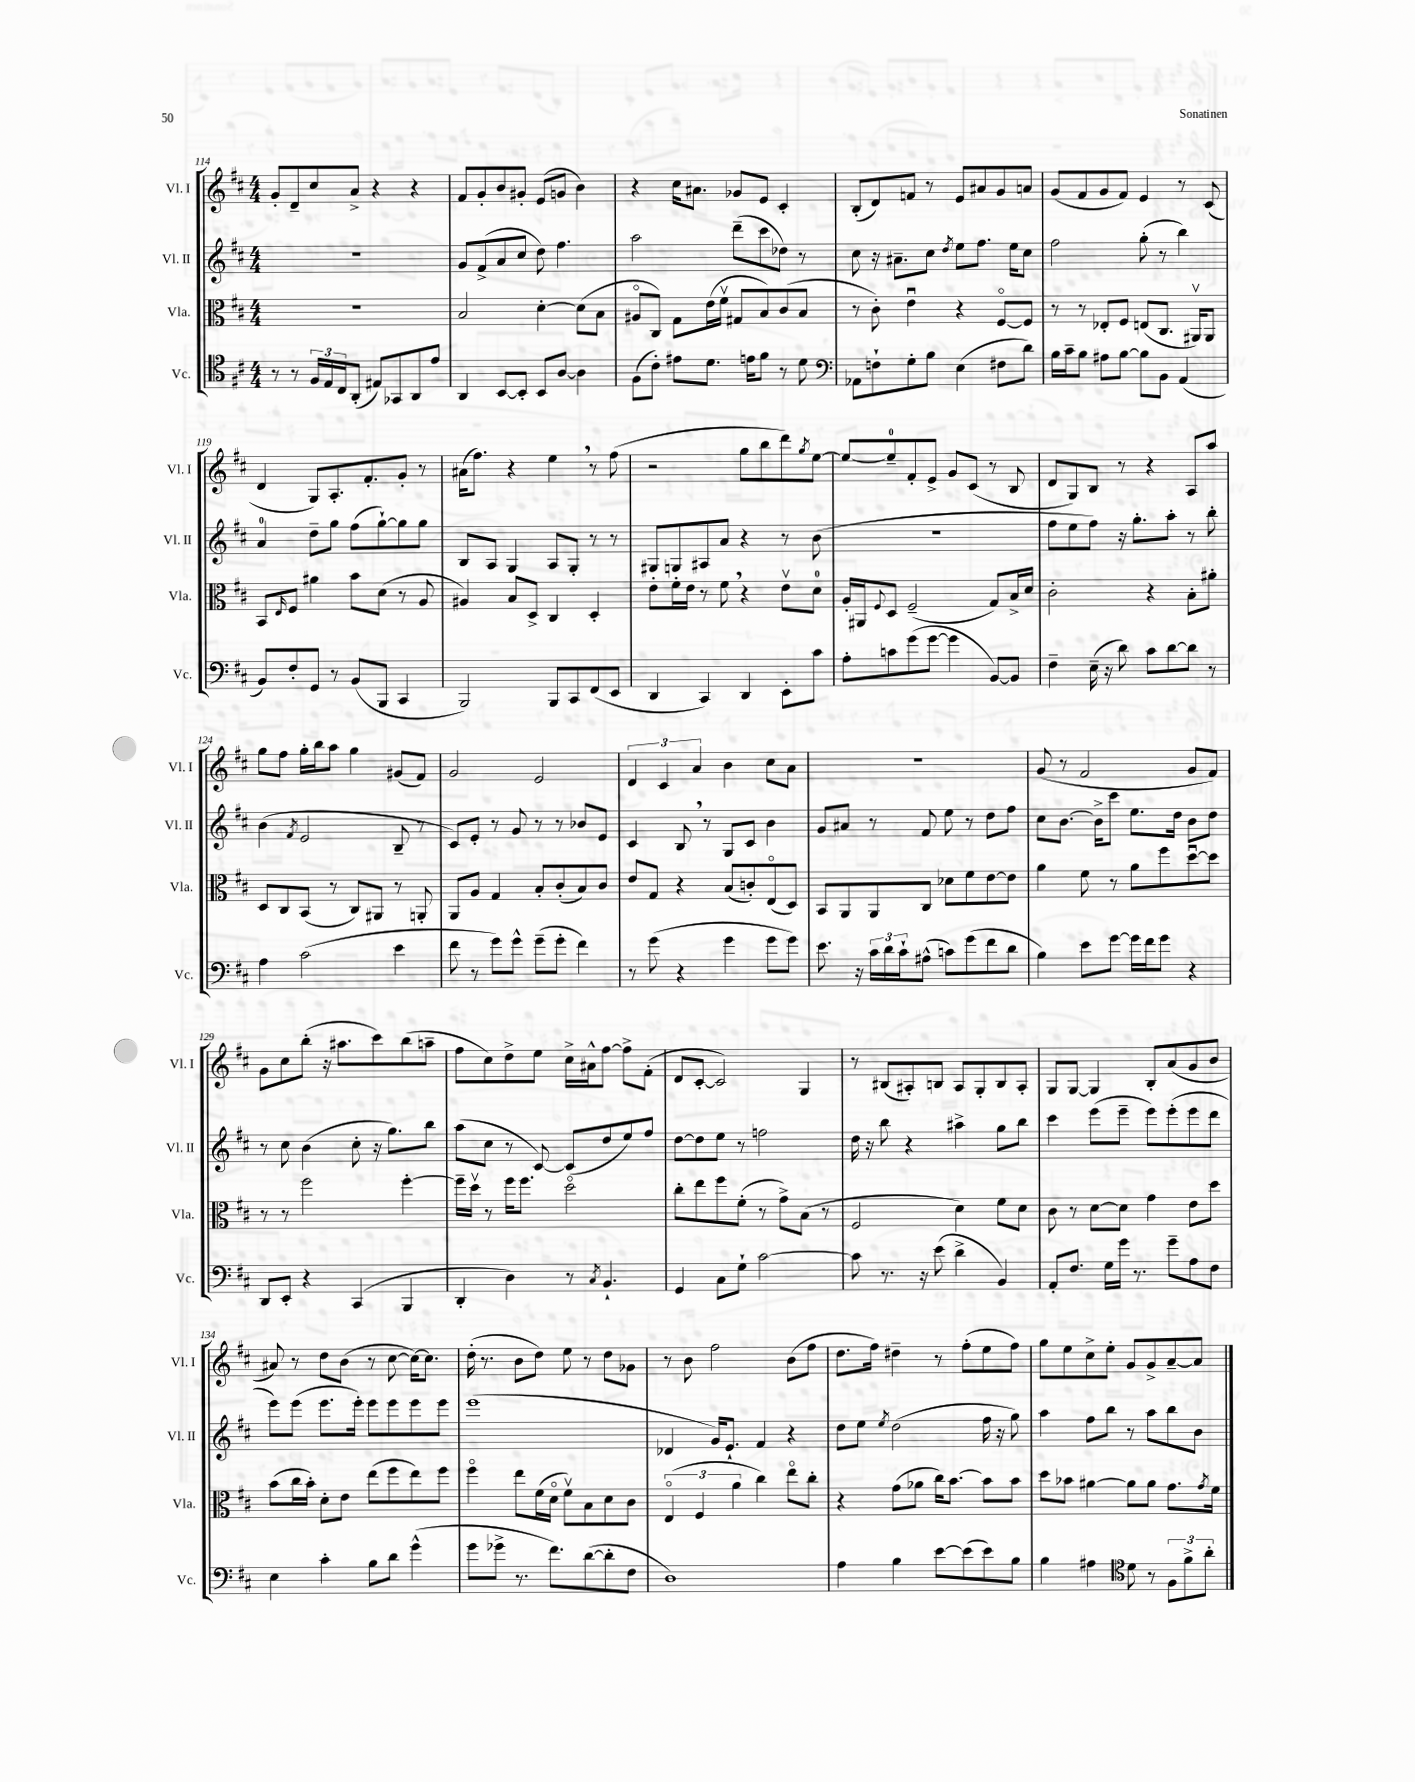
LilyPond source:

<<
\new StaffGroup <<
\new Staff = "s0" \with { instrumentName = "Vl. I" shortInstrumentName = "Vl. I" } {
    \clef treble \key d \major \numericTimeSignature \time 4/4
    g'8-. d'8-- cis''8 a'8-> r4 r4 |
    fis'8 g'8-. b'8 gis'8-. e'8( g'8 b'4) |
    r4 cis''16 ais'8. ges'8 e'8 cis'4-. |
    b8-.( d'8) f'8 r8 e'8 ais'8 g'8 a'8 |
    g'8( fis'8 g'8 fis'8) e'4 r8 cis'8( |
    d'4 g8) a8.-. fis'8.-. g'8-. r8 |
    ais'16( fis''8.) r4 e''4 \breathe r8 fis''8( |
    r2 g''8 b''8 d'''8) \acciaccatura { g''8 } e''8~ |
    e''8~ e''8-0-- fis'8-. e'8-> g'8 cis'8( r8 b8 |
    d'8 g8) b8 r8 r4 a8 a''8 |
    g''8 fis''8 g''16-. b''16 a''8 g''4 gis'8( fis'8) |
    g'2 e'2 |
    \tuplet 3/2 { d'4 cis'4 a'4 } b'4 cis''8 a'8 |
    R1 |
    g'8( r8 fis'2 g'8 fis'8) |
    g'8 cis''8 b''8-.( r16 ais''8. cis'''8) b''8( a''8-- |
    fis''8 cis''8) d''8-> e''8 cis''16-> ais'16-^ fis''8~ fis''8-> fis'8-.( |
    d'8 cis'8~-. cis'2) g4 |
    r8 bis8( ais8-.) b8 ais8 g8-. b8 ais8-. |
    g8 g8~ g4 b8-. a'8( g'8 b'8 |
    ais'8) r8 d''8 b'8( r8 cis''8~ cis''16~) cis''8. |
    d''16-.( r8. b'8 d''8) e''8 r8 d''8 ges'8 |
    r8 b'8 fis''2 b'8( fis''8 |
    d''8. fis''16) dis''4-- r8 fis''8-.( e''8 fis''8) |
    g''8 e''8 cis''8-> e''8-. g'8 g'8-> a'8~-- a'8 \bar "|." |
}
\new Staff = "s1" \with { instrumentName = "Vl. II" shortInstrumentName = "Vl. II" } {
    \clef treble \key d \major \numericTimeSignature \time 4/4
    R1 |
    g'8 fis'8->( a'8 cis''8 d''8) fis''4. |
    a''2 d'''8--( cis'''8 des''8) r8 |
    cis''8 r16 ais'8.-- cis''8 \acciaccatura { d''8 } e''8 fis''8. e''16 cis''8 |
    fis''2 g''8-.( r8 b''4) |
    a'4-0 d''8-- g''8 fis''8( g''8~-!) g''8 g''8 |
    b8 a8 g4 a8 g8-. r8 r8 |
    gis8 g8 ais8 a'8 r4 r8 b'8( |
    R1 |
    fis''8 e''8 fis''8) r16 g''8.-. a''8-. r8 b''8-. |
    b'4( \acciaccatura { fis'8 } e'2 b8-- r8 |
    cis'8) e'8-. r8 g'8 r8 r8 bes'8 e'8 |
    cis'4 b8 \breathe r8 g8 cis'8 b'4 |
    g'8 ais'8 r8 fis'8 e''8 r8 d''8 fis''8 |
    cis''8 b'8.~ b'16-> cis'''8 e''8. d''16 b'8 d''8 |
    r8 cis''8 b'4( cis''8-. r16 g''8.) b''8 |
    a''8( cis''8 r8 cis'8~) cis'8( d''8 e''8) fis''8 |
    d''8~ d''8 e''8 r8 f''2 |
    d''16 r16 b''8 r4 ais''4-> g''8 b''8 |
    cis'''4 e'''8( e'''8-- e'''8) e'''8-.( e'''8 d'''8 |
    e'''8) e'''8( e'''8. e'''16-.) e'''8 e'''8 e'''8 e'''8 |
    e'''1( |
    des'4 g'16) e'8.-! fis'4 r4 |
    d''8 e''8 \acciaccatura { e''8 } d''2( fis''16 r16 g''8) |
    a''4 fis''8 b''8 r8 a''8 b''8 b'8 \bar "|." |
}
\new Staff = "s2" \with { instrumentName = "Vla." shortInstrumentName = "Vla." } {
    \clef alto \key d \major \numericTimeSignature \time 4/4
    R1 |
    b2 d'4~-. d'8( b8 |
    ais8\flageolet cis8) g8 e'16( fis'16\upbow gis8 b8) cis'8( b8 |
    r8 cis'8-.) e'4\downbow r4 fis8~\flageolet fis8 |
    r8 r8 ees8-. fis8 e8( cis8. ais,16\upbow) ais,8 |
    b,8 \grace { e16 } fis8 ais'4 b'8 d'8( r8 a8 |
    ais4) b8 d8-> cis4 d4-. |
    e'8-. fis'16-. e'16 r8 fis'8 \breathe r4 e'8\upbow d'8-0 |
    a16-. ais,16 \appoggiatura { fis8 } d8 fis2--( g8) b16-> d'16 |
    cis'2-. r4 b8-. ais'8-. |
    d8 cis8 b,8( r8 cis8) ais,8 r8 a,8-. |
    a,8 a8 g4 b8-. cis'8-.( b8) cis'8 |
    e'8 g8 r4 b8( c'8-.) e8\flageolet( d8) |
    b,8 a,8 a,8 cis8 des'8 fis'8 e'8~ e'8 |
    a'4 fis'8 r8 a'8 fis''8 d''8~\downbow d''8 |
    r8 r8 fis''2 fis''4~-. |
    fis''16-- d''16\upbow r8 fis''16 fis''8. d''2\flageolet |
    cis''8-. e''8 fis''8 fis'8-.( r8 g'8->) b8( r8 |
    fis2 d'4) fis'8 d'8 |
    cis'8 r8 d'8~ d'8 g'4 e'8 d''8 |
    b'8( cis''16 b'16-.) d'8-. e'8 e''8( fis''8 e''8) fis''8 |
    fis''4\flageolet e''8 fis'16( d'16\flageolet fis'8\upbow) b8 d'8 cis'8 |
    \tuplet 3/2 { e4\flageolet( fis4 a'4 } cis''4) e''8\flageolet cis''8-. |
    r4 g'8( aes'8 cis''16) b'8.~ b'8 b'8 |
    d''8 bes'8 ais'4~ ais'8 ais'8 g'8. \acciaccatura { g'8 } fis'16 \bar "|." |
}
\new Staff = "s3" \with { instrumentName = "Vc." shortInstrumentName = "Vc." } {
    \clef tenor \key d \major \numericTimeSignature \time 4/4
    r8 r8 \tuplet 3/2 { fis16 e16 cis16 } a,8-.( eis8) ges,8 a,8 e'8 |
    a,4 b,8~ b,8-. b,8 a8~ a4 |
    fis8( cis'8-.) eis'8 d'8. e'16 fis'8 r8 d'8 |
    \clef bass aes,8 f8-! g8-. b8 e4( fis8 d'8) |
    b16 cis'16-- b8 ais8 b8~ b8 b,8 a,4( |
    b,8) fis8-. g,8 r8 b,8( b,,8 cis,4 |
    b,,2) b,,8 cis,8 fis,8( e,8 |
    d,4 cis,4) d,4 e,8-. cis'8 |
    a8-. c'8 g'8( g'8~ g'4 b,8~) b,8 |
    fis4-- e16--( r16 d'8) cis'8 d'8~ d'8 r8 |
    a4 cis'2( e'4 |
    fis'8 r8 g'8) g'8-^ g'8--( g'8-. fis'4) |
    r8 g'8( r4 g'4 g'8 g'8) |
    e'8. r16 \tuplet 3/2 { cis'16 d'16 cis'16-! } ais8-^( c'8) g'8( fis'8 d'8 |
    b4) e'8 g'8~ g'16 fis'16 g'8 r4 |
    d,8 e,8-. r4 cis,4( b,,4 |
    d,4-. d4) r8 \acciaccatura { cis8 } b,4.-! |
    g,4 cis8 g8-! cis'2~ |
    cis'8 r8. r16 e'8( d'4-> b,4) |
    a,8-. fis8. g16 g'16 r8. g'8-- a8 fis8 |
    e4 cis'4-. b8 d'8 g'4-^( |
    g'8 ges'8-> r8. fis'8.) d'8~( d'8-. fis8 |
    d1) |
    a4 b4 e'8~ e'8( e'8) b8 |
    b4 ais4 \clef tenor d'8 r8 \tuplet 3/2 { fis8 fis'8-> a'8-. } \bar "|." |
}
>>
>>
\layout { \context { \Score currentBarNumber = #114 } }
